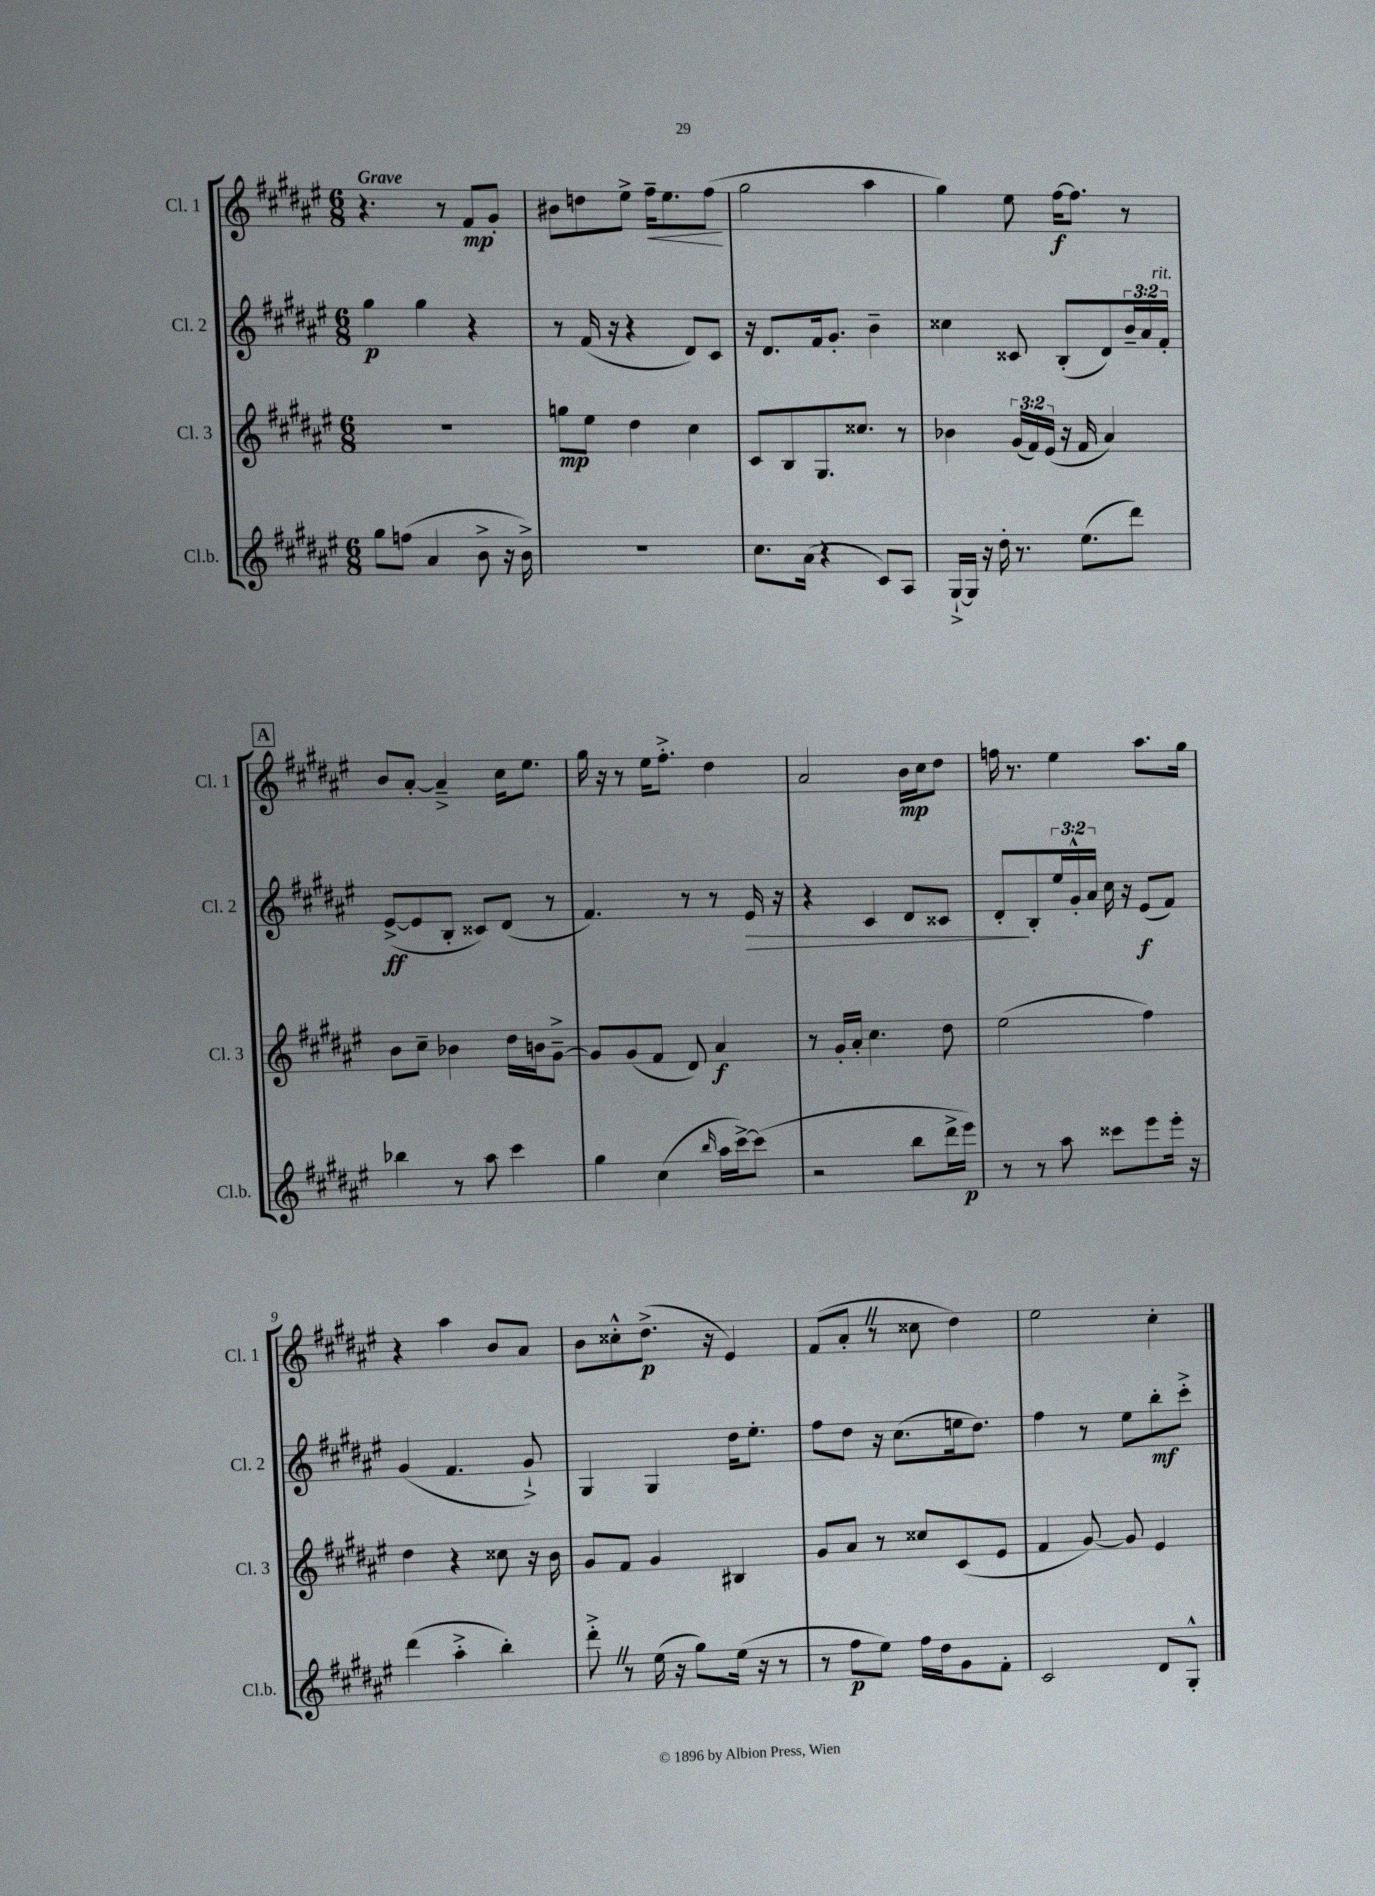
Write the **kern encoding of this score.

**kern	**kern	**kern	**kern
*staff4	*staff3	*staff2	*staff1
*clefG2	*clefG2	*clefG2	*clefG2
*k[f#c#g#d#a#e#]	*k[f#c#g#d#a#e#]	*k[f#c#g#d#a#e#]	*k[f#c#g#d#a#e#]
*M6/8	*M6/8	*M6/8	*M6/8
8gg#	2.r	4gg#	4.r
(8ff	.	.	.
4a#	.	4gg#	.
.	.	.	8r
8b^	.	4r	8f#
16r	.	.	8g#'
16b^)	.	.	.
=	=	=	=
2.r	8gg	8r	8b#
.	8ee#	(16f#	8dd
.	.	16r	.
.	4dd#	4r	8ee#^
.	.	.	16ff#~
.	.	.	8.ee#
.	4cc#	8d#)	.
.	.	8c#	(8ff#
=	=	=	=
8.cc#	8c#	16r	2gg#
.	.	8.d#	.
.	8B	.	.
(16a#	.	.	.
4r	8.G#	16f#	.
.	.	8.g#'	.
.	8.cc##	.	.
8c#)	.	4b~	4aa#
8A#	8r	.	.
=	=	=	=
[16G#`^	4b-	4cc##	4gg#)
16G#]	.	.	.
16r	.	.	.
16dd#'	.	.	.
8.r	(24g#	8c##	8ee#
.	24f#)	.	.
.	(24e#	.	.
.	16r	(8B'	[16ff#
(8.ee#	16f#	.	8.ff#]
.	4a#)	8d#)	.
8ddd#)	.	24b~	8r
.	.	24a#	.
.	.	24f#'	.
=	=	=	=
4bb-	8b	([8e#^	8b
.	8cc#~	8e#]	[8a#'
8r	4b-	8B'	4a#~^]
8aa#	.	8c##)	.
4ccc#	16dd#	(8d#	16cc#
.	16b	.	8.ee#
.	[8g#~^	8r	.
=	=	=	=
4gg#	8g#]	4.f#)	16gg#
.	.	.	16r
.	(8g#	.	8r
(4cc#	8f#	.	16ee#
.	.	.	8.ff#'^
.	8d#)	8r	.
16qqbb	.	.	.
16aa#	4a#	8r	4dd#
[16ccc#^)	.	.	.
(8ccc#]	.	16e#	.
.	.	16r	.
=	=	=	=
2r	8r	4r	2a#
.	16g#'	.	.
.	16a#'	.	.
.	4.cc#	4c#	.
8bb	.	8d#	16b
.	.	.	16cc#
16ddd#^	8dd#	8c##	8dd#
16eee#)	.	.	.
=	=	=	=
8r	(2ee#	8d#'	16ff
.	.	.	8.r
8r	.	8B'	.
8aa#	.	24ee#	4ee#
.	.	24g#'^^	.
.	.	24a#	.
8ccc##	.	16cc#	.
.	.	16r	.
8eee#	4ff#)	(8e#	8.aa#
16eee#'	.	8f#)	.
16r	.	.	16gg#
=	=	=	=
(4ddd#	4dd#	(4g#	4r
4aa#'^	4r	4.f#	4aa#
4bb')	8cc##	.	8b
.	16r	8g#`^)	8a#
.	16b	.	.
=	=	=	=
8ddd#'^	8g#	4G#	8b
8r	8f#	.	8cc##'^^
(16ee#	4g#	4G#	(8.dd#^
16r	.	.	.
8gg#)	.	.	.
.	.	.	16r
(16ee#	4B#	16dd#	4e#)
16r	.	8.ee#'	.
8r	.	.	.
=	=	=	=
8r	8g#	8ff#	(8f#
8ff#	8a#	8dd#	8a#'
8ee#)	8r	16r	8r
.	.	(8.cc#	.
16ff#	8cc##	.	8cc##
16dd#	.	.	.
8g#	(8c#	16ee	4dd#)
.	.	8.dd#)	.
8f#'	8e#	.	.
=	=	=	=
2c#	4f#	4ff#	2ee#
.	[8g#)	8r	.
.	8g#]	8ee#	.
8d#	4e#	8bb'	4cc#'
8G#'^^	.	8ccc#'^	.
==	==	==	==
*-	*-	*-	*-
